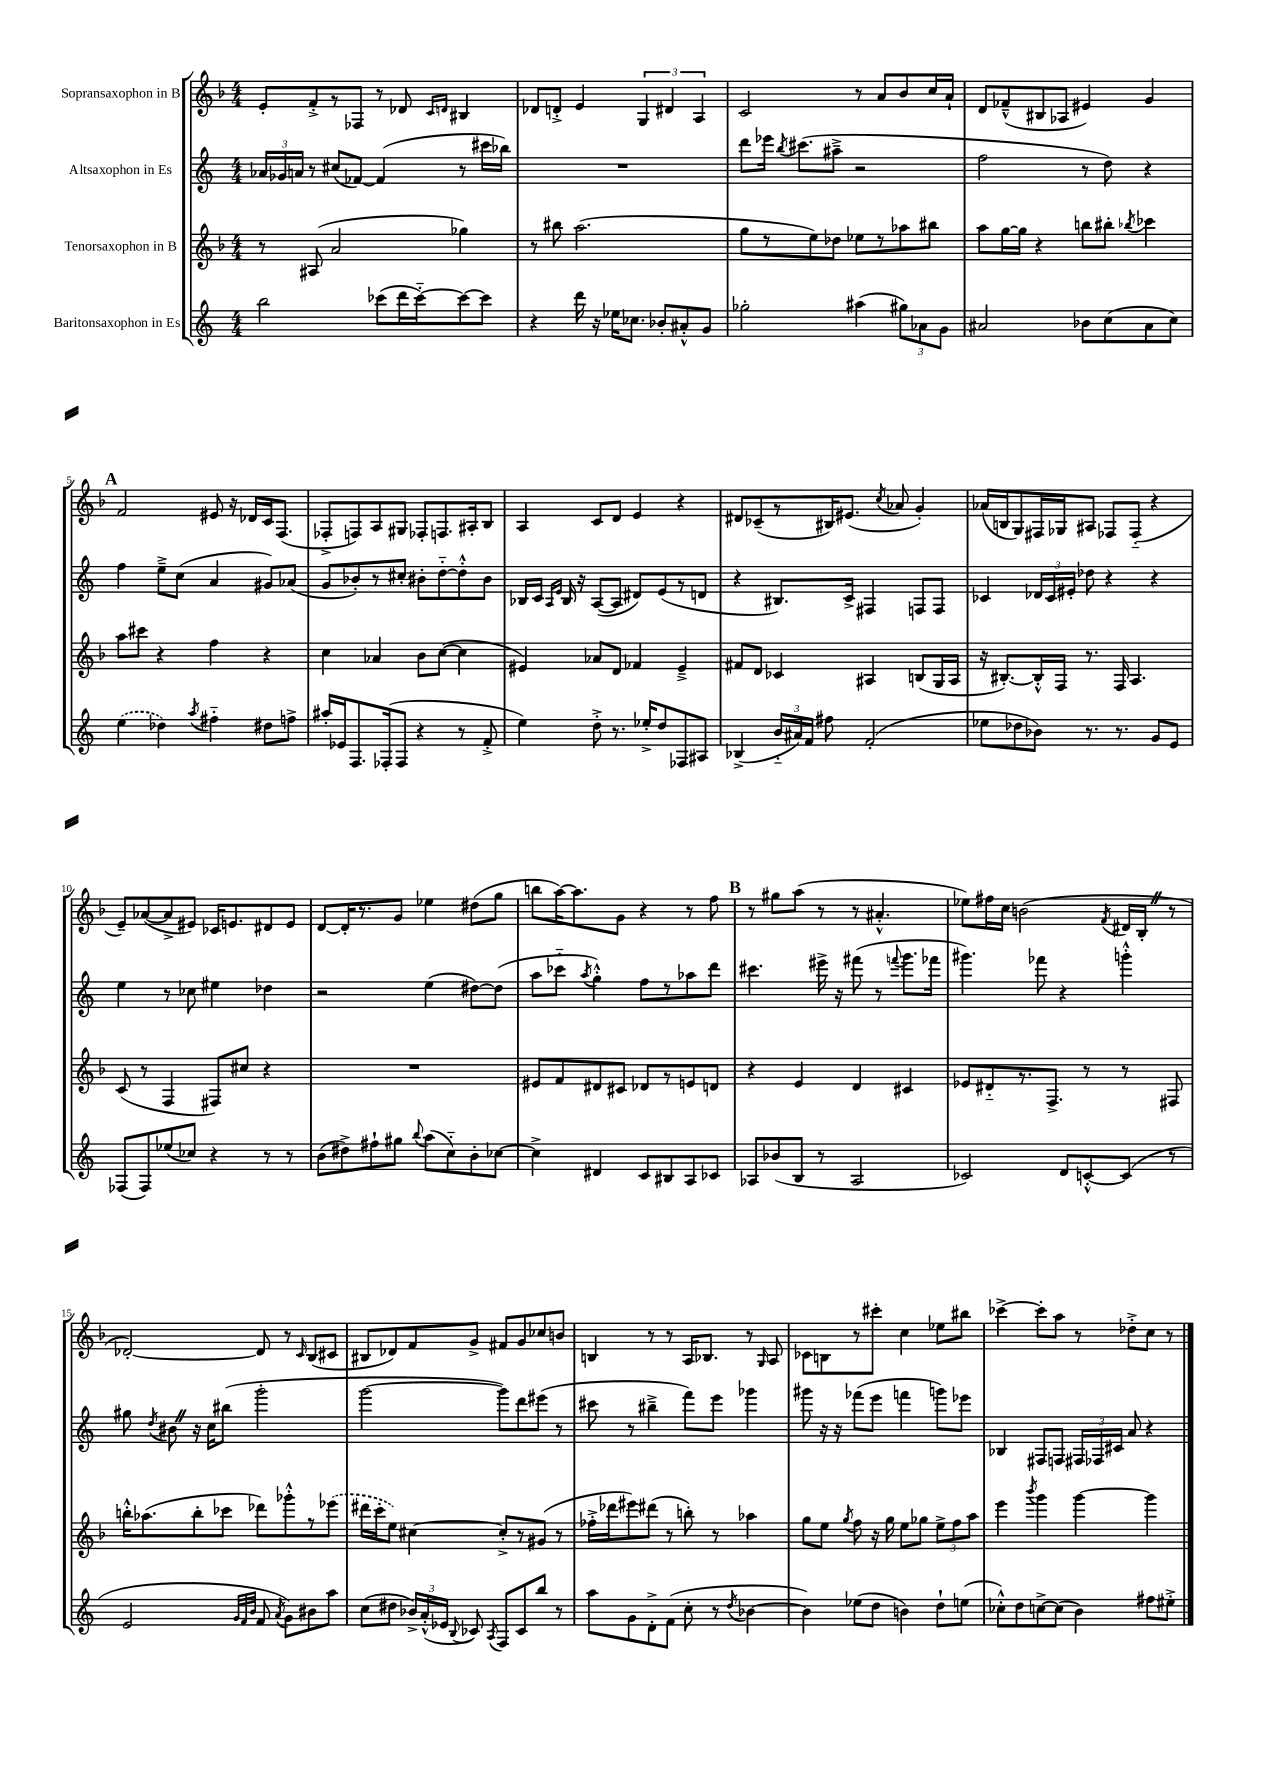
<<
\new StaffGroup <<
\new Staff = "s0" \with { instrumentName = "Sopransaxophon in B" } {
    \clef treble \key f \major \numericTimeSignature \time 4/4
    \autoBeamOff e'8[-. f'8-.-> r8 fes8] r8 des'8 \grace { c'16[ d'16] } bis4 |
    des'8[ d'8]-.-> e'4 \tuplet 3/2 { g4 dis'4 a4 } |
    c'2 r8 a'8[ bes'8 c''16 a'16]-! |
    d'8[ fes'8---^( bis8 aes8] eis'4) g'4 |
    \mark \markup { \bold "A" } f'2 eis'8 r16 des'16[ c'16 f8.]( |
    fes8[-.-> f8) a8 gis8] fes8[-. f8. ais16-. bes8] |
    a4 c'8[ d'8] e'4 r4 |
    dis'8[ ces'8--( r8 bis16) eis'8.]( \acciaccatura { c''8 } aes'8 g'4-.) |
    aes'16[( b16 g8) fis16 ges16 ais8] fes8[ fes8]-_( r4 |
    e'8[--) aes'8~( aes'8-> eis'8]) ces'16[ e'8. dis'8 e'8] |
    d'8[~ d'16-. r8. g'8] ees''4 dis''8[( g''8] |
    b''8[ a''16~) a''8. g'8] r4 r8 f''8 |
    \mark \markup { \bold "B" } r8 gis''8[ a''8]( r8 r8 ais'4.-.-^ |
    ees''8[) fis''16 c''16] b'2( \acciaccatura { f'8 } dis'16[ bes16]-. \once \override BreathingSign.text = \markup { \musicglyph "scripts.caesura.straight" } \breathe r8 |
    des'2~-.) des'8 r8 \grace { c'16 } bes8[( cis'8] |
    bis8[ des'8) f'8 g'8]-> fis'8[ g'8 ces''8 b'8] |
    b4 r8 r8 a16[ bes8.] r8 \grace { g16 } a8 |
    ces'8[ b8 r8 cis'''8]-. c''4 ees''8[ bis''8] |
    ces'''4~-> ces'''8[-. a''8] r8 des''8[-.-> c''8] r8 \bar "|." |
}
\new Staff = "s1" \with { instrumentName = "Altsaxophon in Es" } {
    \clef treble \key c \major \numericTimeSignature \time 4/4
    \autoBeamOff \tuplet 3/2 { aes'16[ ges'16 a'16] } r8 cis''8[( fes'8]~) fes'4( r8 cis'''16[ bes''16]) |
    R1 |
    d'''8[ ees'''16] \acciaccatura { b''8 } cis'''8.[( ais''8]---> r2 |
    f''2 r8 d''8) r4 |
    \mark \markup { \bold "A" } f''4 e''8[---> c''8]( a'4 gis'8[) aes'8]( |
    g'8[ bes'8-.) r8 cis''8]-. bis'8[-. d''8~-_ d''8-.-^ bis'8] |
    bes16[ c'16] \grace { a16[ e'16] } bes16 r16 a8[~( a8] dis'8[) e'8( r8 d'8] |
    r4 bis8.[) c'16]-> fis4 f8[ f8] |
    ces'4 \tuplet 3/2 { des'16[ ces'16 eis'16]-. } des''8 r4 r4 |
    e''4 r8 ces''8 eis''4 des''4 |
    r2 e''4( dis''8[~) dis''8]( |
    a''8[ ces'''8]-_ \acciaccatura { a''8 } g''4-.-^) f''8[ r8 aes''8 d'''8] |
    \mark \markup { \bold "B" } cis'''4. eis'''16-> r16 fis'''8( r8 \appoggiatura { f'''8 } g'''8.[ fes'''16] |
    gis'''4.) fes'''8 r4 g'''4-.-^ |
    gis''8 \acciaccatura { d''8 } bis'8 \once \override BreathingSign.text = \markup { \musicglyph "scripts.caesura.straight" } \breathe r16 c''16[ bis''8]( g'''2-. |
    g'''2~ g'''8[) d'''8 eis'''8]( r8 |
    cis'''8 r8 bis''4---> f'''8[) e'''8] ges'''4 |
    gis'''8 r16 r16 fes'''8[( e'''8] f'''4 g'''8[) ees'''8] |
    bes4 fis8[ f8] \tuplet 3/2 { fis16[ fes16 cis'16] } a'8 r4 \bar "|." |
}
\new Staff = "s2" \with { instrumentName = "Tenorsaxophon in B" } {
    \clef treble \key f \major \numericTimeSignature \time 4/4
    \autoBeamOff r8 ais8( a'2 ges''4) |
    r8 bis''8 a''2.( |
    g''8[ r8 e''8) des''8] ees''8[ r8 aes''8 bis''8] |
    a''8[ g''16~ g''16] r4 b''8[ bis''8]-. \acciaccatura { bes''8 } ces'''4 |
    \mark \markup { \bold "A" } a''8[ cis'''8] r4 f''4 r4 |
    c''4 aes'4 bes'8[ c''8]~( c''4 |
    eis'4) aes'8[ d'8] fes'4 eis'4---> |
    fis'8[ d'8] ces'4 ais4 b8[( g16 ais16] |
    r16 bis8.[~-.) bis16-.-^ f16] r8. f16 a4. |
    c'8( r8 f4 fis8[) cis''8] r4 |
    R1 |
    eis'8[ f'8 dis'8 cis'8] des'8[ r8 e'8 d'8] |
    \mark \markup { \bold "B" } r4 e'4 d'4 cis'4 |
    ees'8[ dis'8-_ r8. f8.]-> r8 r8 fis8 |
    b''16[-.-^ aes''8.( b''8-. ces'''8] des'''8[) ges'''8-.-^ r8 \once \slurDashed ees'''8]( |
    dis'''16[ c'''16-. e''8]) cis''4~ cis''8[-.-> r8 gis'8]( r8 |
    fes''16[-.-> des'''16 eis'''8) dis'''8]( r8 b''8-.) r8 aes''4 |
    g''8[ e''8] \acciaccatura { g''8 } f''8 r16 g''16 e''8[ ges''8] \tuplet 3/2 { e''8[-> f''8 a''8] } |
    e'''4 \acciaccatura { bes'''8 } g'''4 g'''4~ g'''4 \bar "|." |
}
\new Staff = "s3" \with { instrumentName = "Baritonsaxophon in Es" } {
    \clef treble \key c \major \numericTimeSignature \time 4/4
    \autoBeamOff b''2 ces'''8[( d'''16 ces'''16~-_) ces'''8~ ces'''8] |
    r4 d'''16 r16 ees''16[ ces''8.] bes'8[-. ais'8-.-^ g'8] |
    ges''2-. ais''4( \tuplet 3/2 { gis''8[) aes'8 g'8] } |
    ais'2 bes'8[ c''8( ais'8 c''8]) |
    \mark \markup { \bold "A" } \once \slurDashed e''4( des''4) \acciaccatura { a''8 } fis''4-_ dis''8[ f''8]-> |
    ais''16[-. ees'16 f8. fes16-.( fes8] r4 r8 f'8-.-> |
    e''4) d''8-.-> r8. ees''16[-.-> d''8 fes8 ais8] |
    bes4->( \tuplet 3/2 { b'16[-_ ais'16) f'16] } fis''8 f'2-.( |
    ees''8[ des''8 bes'8]) r8. r8. g'8[ e'8] |
    fes8[( fes8) ees''8( ces''8]) r4 r8 r8 |
    b'8[( dis''8->) fis''8-! gis''8] \appoggiatura { b''8 } a''8[( c''8-_) b'8-. ces''8]~ |
    ces''4-> dis'4 c'8[ bis8 a8 ces'8] |
    \mark \markup { \bold "B" } aes8[ bes'8( b8] r8 aes2 |
    ces'2) d'8[ c'8~-.-^ c'8]( r8 |
    e'2 \grace { g'32[ f'32 b'32] } f'8 \acciaccatura { a'8 } g'8[) bis'8 a''8] |
    c''8[( dis''8] \tuplet 3/2 { bes'16[->) a'16-.-^( ees'16] } \appoggiatura { b8 } ces'8) \acciaccatura { a8 } f8[ ces'8 b''8] r8 |
    a''8[ g'8 d'8-.-> f'8]( c''8-. r8 \acciaccatura { d''8 } bes'4~ |
    bes'4) ees''8[( d''8] b'4) d''8[-! e''8]( |
    ces''8[-.-^) d''8 c''8~-> c''8]( b'4) fis''8[ eis''8]-.-> \bar "|." |
}
>>
>>
